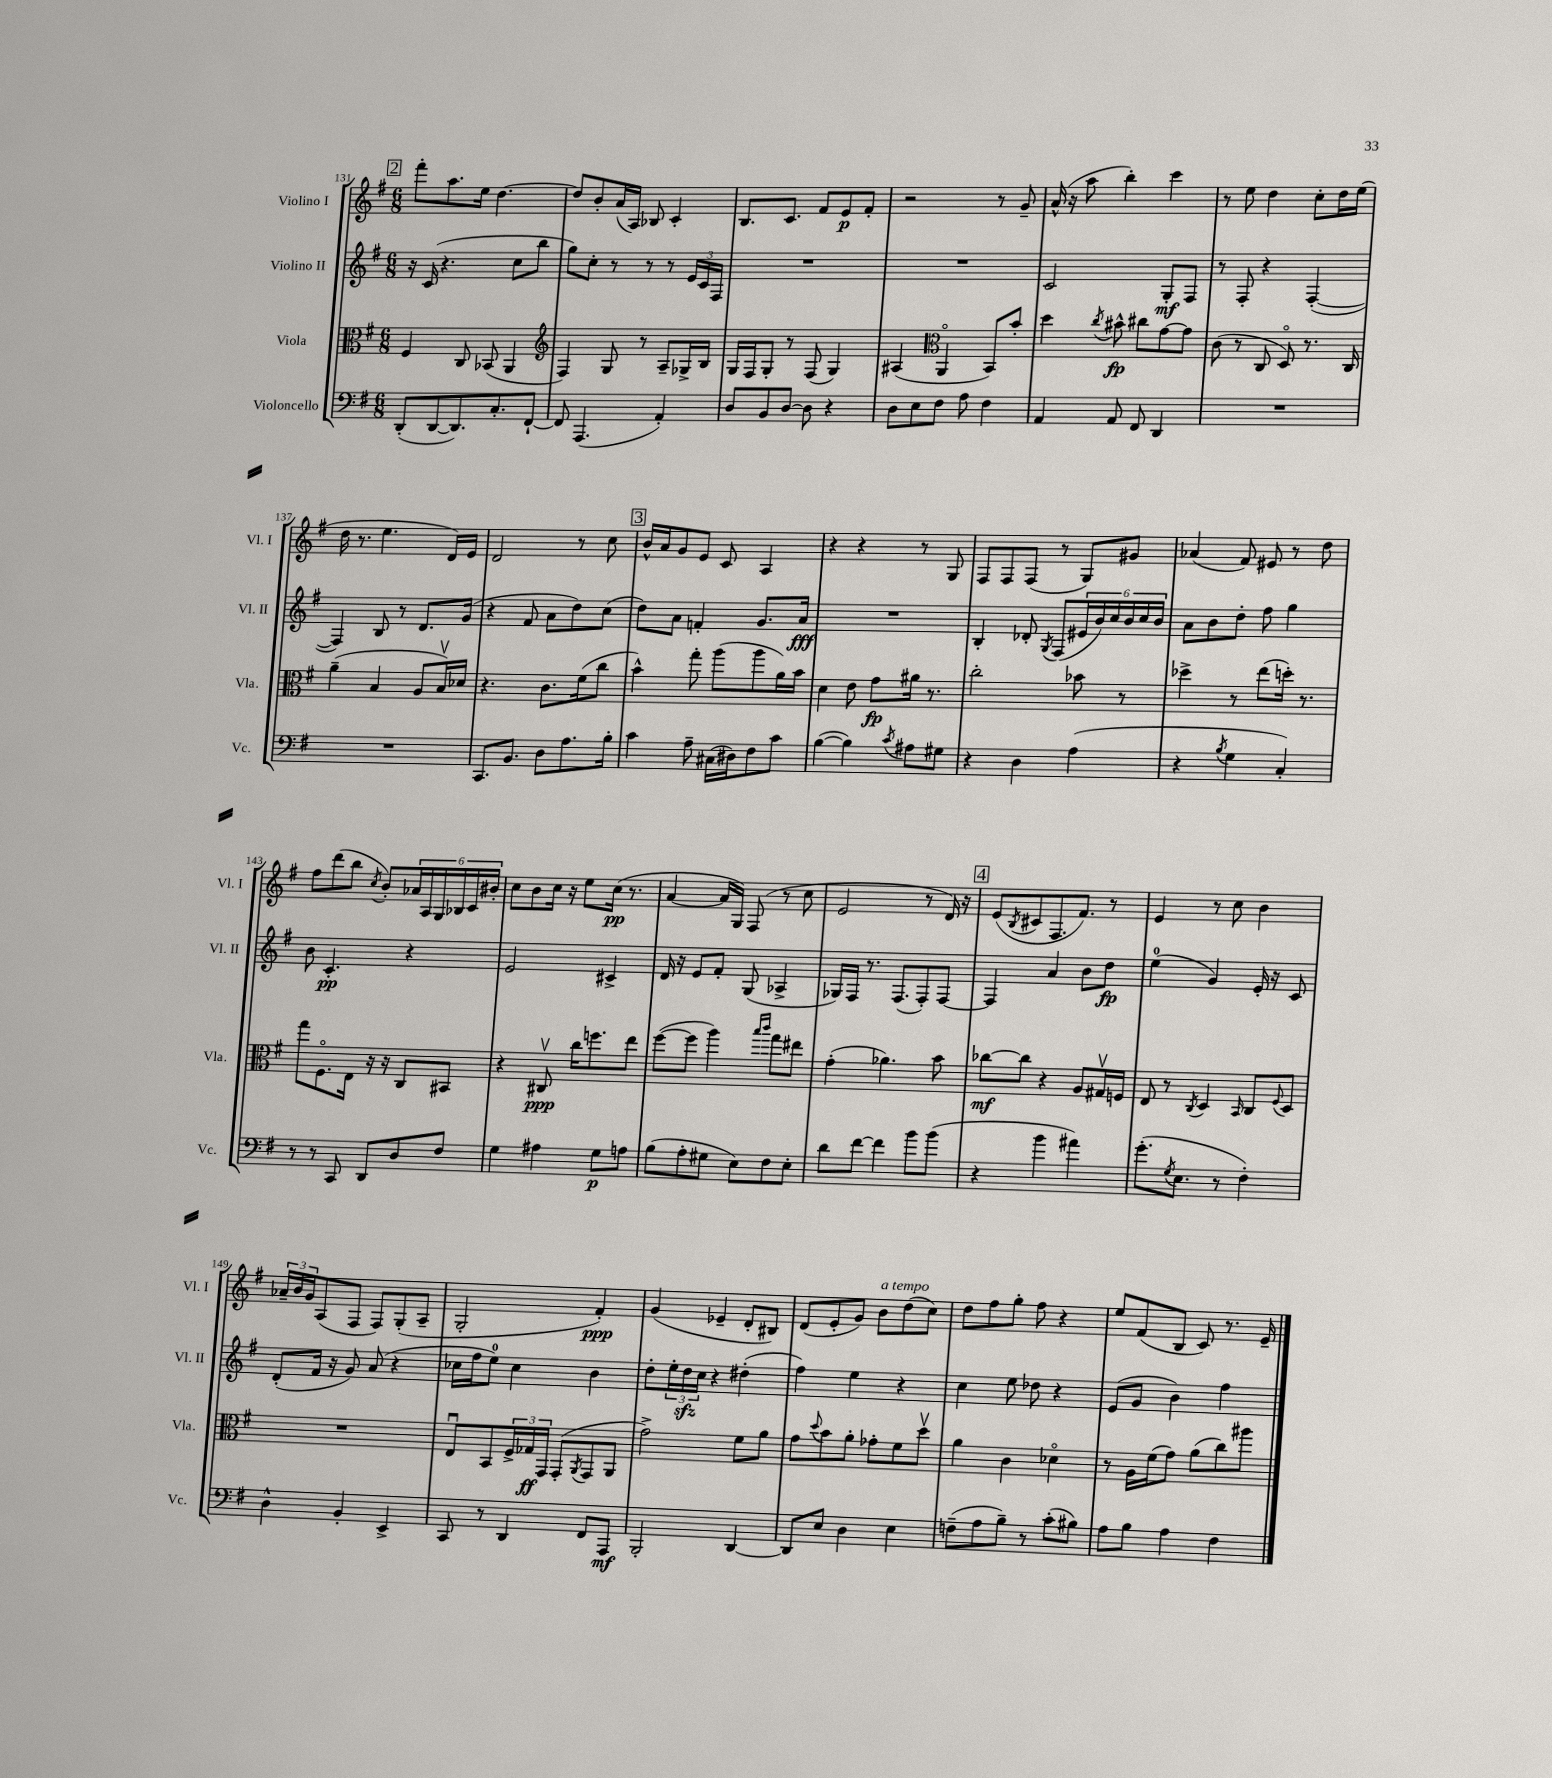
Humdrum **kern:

**kern	**dynam	**kern	**dynam	**kern	**dynam	**kern	**dynam
*part4	*part4	*part3	*part3	*part2	*part2	*part1	*part1
*staff4	*staff4	*staff3	*staff3	*staff2	*staff2	*staff1	*staff1
*I"Violoncello	*	*I"Viola	*	*I"Violino II	*	*I"Violino I	*
*I'Vc.	*	*I'Vla.	*	*I'Vl. II	*	*I'Vl. I	*
*clefF4	*	*clefC3	*	*clefG2	*	*clefG2	*
*k[f#]	*	*k[f#]	*	*k[f#]	*	*k[f#]	*
*M6/8	*	*M6/8	*	*M6/8	*	*M6/8	*
!!LO:REH:place=s1:t=2
=131	=131	=131	=131	=131	=131	=131	=131
(8DD'/L	.	4F#/	.	16r	.	8fff#'\L	.
.	.	.	.	(16c/	.	.	.
[8DD/	.	.	.	4.r	.	8.aa\	.
8.DD/])	.	8C/	.	.	.	.	.
.	.	.	.	.	.	16ee\Jk	.
.	.	(8BB-X/	.	.	.	[4.dd\	.
8.C'/	.	.	.	.	.	.	.
.	.	4AA/	.	8cc\L	.	.	.
[8FF#`/J	.	.	.	8bb\J	.	.	.
=132	=132	=132	=132	=132	=132	=132	=132
*	*	*clefG2	*	*	*	*	*
8FF#/]	.	4F#/)	.	8gg\L)	.	8dd/L]	.
(4.AAA/	.	.	.	8cc'\J	.	8b'/	.
.	.	8G/	.	8r	.	(16a/L	.
.	.	.	.	.	.	16A/JJ)	.
.	.	8r	.	8r	.	8B-X/	.
4AA'/)	.	8A~/L	.	8r	.	4c'/	.
.	.	16G-X^/L	.	24e/LL	.	.	.
.	.	.	.	24c/	.	.	.
.	.	16B/JJ	.	.	.	.	.
.	.	.	.	24F#/JJ	.	.	.
=133	=133	=133	=133	=133	=133	=133	=133
8D/L	.	16G/LL	.	2.r	.	8.B/L	.
.	.	16F#/J	.	.	.	.	.
8BB/	.	8G'/J	.	.	.	.	.
.	.	.	.	.	.	8.c/J	.
[8D/J	.	8r	.	.	.	.	.
8D\]	.	(8F#/	.	.	.	8f#/L	.
4r	.	4G/)	.	.	.	8e/	p
.	.	.	.	.	.	8f#'/J	.
=134	=134	=134	=134	=134	=134	=134	=134
8D\L	.	(4A#X/	.	2.r	.	2r	.
8E\	.	.	.	.	.	.	.
*	*	*clefC3	*	*	*	*	*
8F#\J	.	4AA/	.	.	.	.	.
8A\	.	.	.	.	.	.	.
4F#\	.	8BB/L)	.	.	.	8r	.
.	.	8b'/J	.	.	.	8g~/	.
=135	=135	=135	=135	=135	=135	=135	=135
4AA/	.	4dd\	.	2c/	.	(16a^^/	.
.	.	.	.	.	.	16r	.
.	.	.	.	.	.	8aa\	.
.	.	8qcc/	.	.	.	.	.
8AA/	.	8b#X^^\	fp	.	.	4bb'\)	.
8FF#/	.	8cc#X\L	.	.	.	.	.
4DD/	.	[8g\	.	8G'/L	mf	4ccc\	.
.	.	8g\J]	.	8F#/J	.	.	.
=136	=136	=136	=136	=136	=136	=136	=136
2.r	.	(8c\	.	8r	.	8r	.
.	.	8r	.	8F#'/	.	8ee\	.
.	.	8C/	.	4r	.	4dd\	.
.	.	8D/)	.	.	.	.	.
.	.	8.r	.	([4F#'/	.	8cc'\L	.
.	.	.	.	.	.	16dd\L	.
.	.	16C/	.	.	.	(16ee\JJ	.
!!LO:LB:g=z
=137	=137	=137	=137	=137	=137	=137	=137
2.r	.	(4a~\	.	4F#/])	.	16dd\	.
.	.	.	.	.	.	8.r	.
.	.	4B/	.	8B/	.	4.ee\	.
.	.	.	.	8r	.	.	.
.	.	8A/L	.	8.d/L	.	.	.
.	.	16Bv/L)	.	.	.	16d/LL)	.
.	.	16d-X/JJ	.	(16g/Jk	.	16e/JJ	.
=138	=138	=138	=138	=138	=138	=138	=138
8.CC/L	.	4.r	.	4r	.	2d/	.
8.BB/J	.	.	.	.	.	.	.
.	.	.	.	8f#/	.	.	.
8D\L	.	8.c\L	.	8a\L	.	.	.
8.A\	.	.	.	8dd\)	.	8r	.
.	.	(16f#\k	.	.	.	.	.
.	.	8cc\J	.	(8cc\J	.	8cc\	.
16B'\Jk	.	.	.	.	.	.	.
!!LO:REH:place=s1:t=3
=139	=139	=139	=139	=139	=139	=139	=139
4c\	.	4b^^\)	.	8dd\L)	.	16b^^/LL	.
.	.	.	.	.	.	16a/J	.
.	.	.	.	8a\J	.	8g/	.
8A~\	.	8gg'\	.	4fn'/	.	8e/J	.
(16C#X\LL	.	(8aa\L	.	.	.	8c/	.
16D#X\J)	.	.	.	.	.	.	.
8F#\	.	8aa\	.	8.g/L	.	4A/	.
8c\J	.	16a\L)	.	.	.	.	.
.	.	16b\JJ	.	16a/Jk	fff	.	.
=140	=140	=140	=140	=140	=140	=140	=140
([4B\	.	4d\	.	2.r	.	4r	.
4B\])	.	8e\	.	.	.	4r	.
.	.	8g\L	fp	.	.	.	.
8qc/	.	.	.	.	.	.	.
8A#X\L	.	16a#X\Jk	.	.	.	8r	.
.	.	8.r	.	.	.	.	.
8G#X\J	.	.	.	.	.	8G/	.
=141	=141	=141	=141	=141	=141	=141	=141
4r	.	2cc'\	.	4B'/	.	8F#/L	.
.	.	.	.	.	.	8F#/	.
4D\	.	.	.	8d-X'/	.	(8F#/J	.
.	.	.	.	8qG/	.	.	.
.	.	.	.	(8F#/L	.	8r	.
(4A\	.	8b-X\	.	24e#X/L	.	8G/L)	.
.	.	.	.	24b/)	.	.	.
.	.	.	.	24cc/	.	.	.
.	.	8r	.	24b/	.	8g#X/J	.
.	.	.	.	24cc/	.	.	.
.	.	.	.	24b/JJ	.	.	.
=142	=142	=142	=142	=142	=142	=142	=142
4r	.	4dd-X^\	.	8a\L	.	(4a-X/	.
.	.	.	.	8b\	.	.	.
8qB/	.	.	.	.	.	.	.
4G\	.	8r	.	8dd'\J	.	8f#/)	.
.	.	(8ee\L	.	8ff#\	.	8e#X/	.
4C'/)	.	16ddn'\Jk)	.	4gg\	.	8r	.
.	.	8.r	.	.	.	.	.
.	.	.	.	.	.	8dd\	.
!!LO:LB:g=z
=143	=143	=143	=143	=143	=143	=143	=143
8r	.	8gg\L	.	8b\	.	8ff#\L	.
8r	.	8.F#\	.	4.c'/	pp	(8ddd\	.
8CC/	.	.	.	.	.	8bb\J	.
.	.	16E\Jk	.	.	.	.	.
.	.	.	.	.	.	8qcc/	.
8DD/L	.	16r	.	.	.	8b'/L)	.
.	.	16r	.	.	.	.	.
8D/	.	8C/L	.	4r	.	24a-X/L	.
.	.	.	.	.	.	24A/	.
.	.	.	.	.	.	24G/	.
8F#/J	.	8BB#X/J	.	.	.	24B-X/	.
.	.	.	.	.	.	24c/	.
.	.	.	.	.	.	24b#X'/JJ	.
=144	=144	=144	=144	=144	=144	=144	=144
4G\	.	4r	.	2e/	.	8cc\L	.
.	.	.	.	.	.	8b\	.
4A#X\	.	8C#Xv/	ppp	.	.	16cc\Jk	.
.	.	.	.	.	.	16r	.
.	.	16cc\KL	.	.	.	8ee\L	.
.	.	8.ffn\	.	.	.	.	.
8G\L	p	.	.	4c#X^/	.	(16cc\Jk	pp
.	.	.	.	.	.	8.r	.
8An\J	.	8ee\J	.	.	.	.	.
=145	=145	=145	=145	=145	=145	=145	=145
(8B\L	.	([8ff#\L	.	16d/	.	[4a/	.
.	.	.	.	16r	.	.	.
8A'\	.	8ff#\J]	.	8e/L	.	.	.
8G#X\J	.	4aa\)	.	8f#'/J	.	16a/LL]	.
.	.	.	.	.	.	16G/JJ)	.
8E\L)	.	.	.	(8G/	.	(8F#/	.
.	.	16qqbb/LL	.	.	.	.	.
.	.	16qqccc/JJ	.	.	.	.	.
8F#\	.	8gg\L	.	4A-X^/	.	8r	.
8E'\J	.	8ee#X\J	.	.	.	8cc\	.
=146	=146	=146	=146	=146	=146	=146	=146
8d\L	.	(4g'\	.	16G-X/LL)	.	2e/	.
.	.	.	.	16F#/JJ	.	.	.
[8f#\J	.	.	.	8.r	.	.	.
4f#\]	.	4.a-X\)	.	.	.	.	.
.	.	.	.	(8.F#/L	.	.	.
8b\L	.	.	.	8F#'/)	.	8r	.
(8b\J	.	8b\	.	[8F#/J	.	16d/)	.
.	.	.	.	.	.	16r	.
!!LO:REH:place=s1:t=4
=147	=147	=147	=147	=147	=147	=147	=147
4r	.	[8cc-X\L	mf	4F#/]	.	(8e/L	.
.	.	.	.	.	.	8qB/	.
.	.	8cc-\J]	.	.	.	8c#X/	.
4b\	.	4r	.	4a/	.	8.F#/	.
.	.	.	.	.	.	8.f#/J)	.
4a#X\)	.	8A/L	.	8b\L	.	.	.
.	.	16G#Xv/L	.	8dd\J	fp	8r	.
.	.	16Fn/JJ	.	.	.	.	.
=148	=148	=148	=148	=148	=148	=148	=148
(8.g'\L	.	8E/	.	(4ee\	.	4e/	.
.	.	8r	.	.	.	.	.
8qG/	.	.	.	.	.	.	.
8.E\J	.	.	.	.	.	.	.
.	.	8qC/	.	.	.	.	.
.	.	4D/	.	4g/)	.	8r	.
8r	.	.	.	.	.	8cc\	.
.	.	16qqBB/	.	.	.	.	.
4F#'\)	.	8C/L	.	16e'/	.	4b\	.
.	.	.	.	16r	.	.	.
.	.	8qqF#/	.	.	.	.	.
.	.	8D/J	.	8c/	.	.	.
!!LO:LB:g=z
=149	=149	=149	=149	=149	=149	=149	=149
4D^^\	.	2.r	.	(8d'/L	.	24a-X~/LL	.
.	.	.	.	.	.	24b/	.
.	.	.	.	.	.	24g/J	.
.	.	.	.	16f#/Jk	.	(8A/	.
.	.	.	.	16r	.	.	.
4BB'/	.	.	.	8g/)	.	8F#/J	.
.	.	.	.	(8a/	.	8F#/L)	.
4EE^/	.	.	.	4r	.	(8G'/	.
.	.	.	.	.	.	8A~/J	.
=150	=150	=150	=150	=150	=150	=150	=150
8CC/	.	8Eu/L	.	16cc-X\LL	.	2G'/	.
.	.	.	.	16ff#\J	.	.	.
8r	.	8BB/	.	8ee\J)	.	.	.
4DD/	.	24F#^/L	.	4cc-\	.	.	.
.	.	24G-X/	ff	.	.	.	.
.	.	24GG/JJ	.	.	.	.	.
.	.	(8GG'/L	.	.	.	.	.
.	.	8qAA/	.	.	.	.	.
8FF#/L	.	8GG/	.	4b\	.	4f#'/)	ppp
8AAA/J	mf	8AA/J	.	.	.	.	.
=151	=151	=151	=151	=151	=151	=151	=151
2BBB'/	.	2g^\)	.	8dd'\L	.	(4g/	.
.	.	.	.	24ee'\L	.	.	.
.	.	.	.	24ddzz\	.	.	.
.	.	.	.	24cc\JJ	.	.	.
.	.	.	.	4r	.	4e-X~/	.
[4DD/	.	8f#\L	.	(4dd#X'\	.	8d'/L	.
.	.	8a\J	.	.	.	8B#X/J)	.
=152	=152	=152	=152	=152	=152	=152	=152
8DD/L]	.	8g\L	.	4ff#\)	.	(8d/L	.
.	.	8qqdd/	.	.	.	.	.
8E/J	.	8b\	.	.	.	8e'/	.
4D\	.	8a'\J	.	4ee\	.	8g/J)	.
!	!	!	!	!	!	!LO:TX:a:i:t=a tempo	!
.	.	8g-X'\L	.	.	.	8b\L	.
4E\	.	8f#\	.	4r	.	(8dd\	.
.	.	8ddv\J	.	.	.	8cc\J)	.
=153	=153	=153	=153	=153	=153	=153	=153
(8Fn~\L	.	4a\	.	4cc\	.	8dd\L	.
8A\	.	.	.	.	.	8ff#\	.
8B~\J)	.	4c\	.	8ee\	.	8gg'\J	.
8r	.	.	.	8dd-X\	.	8ff#\	.
(8c'\L	.	4d-X\	.	4r	.	4r	.
8B#X\J)	.	.	.	.	.	.	.
=154	=154	=154	=154	=154	=154	=154	=154
8A\L	.	8r	.	(8e/L	.	8ee/L	.
8B\J	.	16A\LL	.	8g/J	.	(8f#/	.
.	.	(16f#\J	.	.	.	.	.
4A\	.	8g\J)	.	4b\)	.	8B/J	.
.	.	(8a\L	.	.	.	8c/)	.
4F#\	.	8cc\)	.	4ff#\	.	8.r	.
.	.	8aa#X\J	.	.	.	.	.
.	.	.	.	.	.	16e~/	.
==	==	==	==	==	==	==	==
*-	*-	*-	*-	*-	*-	*-	*-
